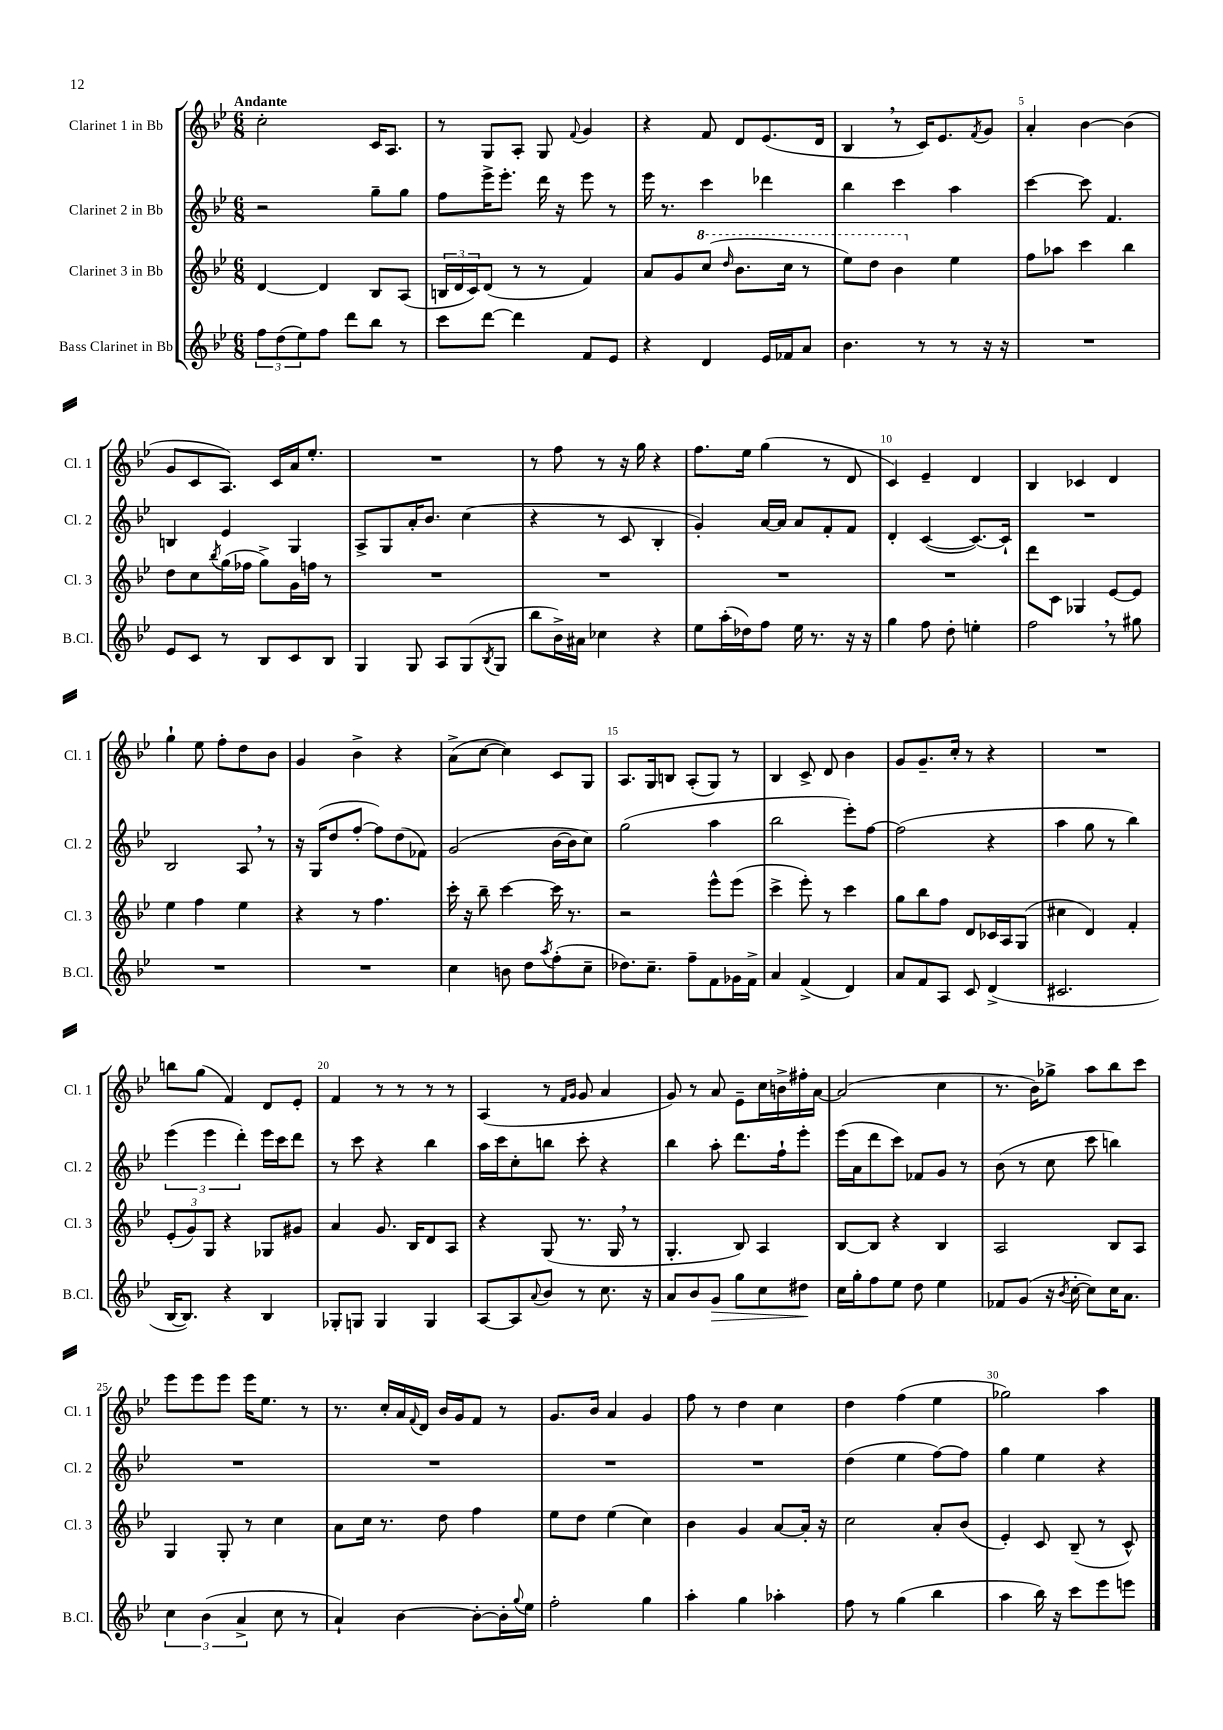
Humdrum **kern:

**kern	**dynam	**kern	**kern	**kern
*part4	*part4	*part3	*part2	*part1
*staff4	*staff4	*staff3	*staff2	*staff1
*I"Bass Clarinet in Bb	*	*I"Clarinet 3 in Bb	*I"Clarinet 2 in Bb	*I"Clarinet 1 in Bb
*I'B.Cl.	*	*I'Cl. 3	*I'Cl. 2	*I'Cl. 1
*clefG2	*	*clefG2	*clefG2	*clefG2
*k[b-e-]	*	*k[b-e-]	*k[b-e-]	*k[b-e-]
*M6/8	*	*M6/8	*M6/8	*M6/8
=1	=1	=1	=1	=1
!	!	!	!	!LO:TX:a:B:t=Andante
12ff\L	.	[4d/	2r	2cc'\
(12dd\	.	.	.	.
12ee-\)	.	.	.	.
8ff\J	.	4d/]	.	.
8ddd\L	.	.	.	.
8bb-\J	.	8B-/L	8gg~\L	16c/KL
.	.	.	.	8.A/J
8r	.	(8A/J	8gg\J	.
=2	=2	=2	=2	=2
8ccc\L	.	24Bn/LL	8ff\L	8r
.	.	24d/	.	.
.	.	24c/J)	.	.
[8ddd\J	.	(8d/J	16eee-^\K	8G/L
.	.	.	8.eee-'\J	.
4ddd\]	.	8r	.	8A'/J
.	.	8r	16ddd\	8G/
.	.	.	16r	.
.	.	.	.	8qqf/
8f/L	.	4f/)	8eee-\	4g/
8e-/J	.	.	8r	.
=3	=3	=3	=3	=3
4r	.	8a/L	16eee-\	4r
.	.	.	8.r	.
.	.	8g/	.	.
*	*	*8va	*	*
4d/	.	(8ccc/J	4ccc\	8f/
.	.	16qqddd/	.	.
.	.	8.bb-\L	.	8d/L
16e-/LL	.	.	4ddd-X\	(8.e-/
16f-X/J	.	16ccc\Jk	.	.
8a/J	.	8r	.	.
.	.	.	.	16d/Jk
=4	=4	=4	=4	=4
4.b-\	.	8eee-\L)	4bb-\	4B-,/
.	.	8ddd\J	.	.
.	.	4bb-\	4ccc\	8r
8r	.	.	.	16c/KL)
.	.	.	.	8.e-/
*	*	*X8va	*	*
8r	.	4ee-\	4aa\	.
.	.	.	.	8qf/
16r	.	.	.	8g/J
16r	.	.	.	.
=5	=5	=5	=5	=5
2.r	.	8ff\L	[4ccc\	4a'/
.	.	8aa-X\J	.	.
.	.	4ccc\	8ccc\]	[4b-\
.	.	.	4.f/	.
.	.	4bb-\	.	(4b-\]
!!LO:LB:g=z
=6	=6	=6	=6	=6
8e-/L	.	8dd\L	4Bn/	8g/L
8c/J	.	8cc\	.	8c/
.	.	8qbb-/	.	.
8r	.	(16gg\L	4e-/	8.A/J)
.	.	16ff-X\JJ	.	.
8B-/L	.	8gg^\L)	.	.
.	.	.	.	16c/LL
8c/	.	16g\L	4G/	16a/J
.	.	16ffn\JJ	.	8.ee-'/J
8B-/J	.	8r	.	.
=7	=7	=7	=7	=7
4G/	.	2.r	8A^/L	2.r
.	.	.	8G/	.
8G/	.	.	16a'/K	.
.	.	.	8.b-/J	.
8A/L	.	.	.	.
(8G/	.	.	(4cc\	.
8qB-/	.	.	.	.
8G/J	.	.	.	.
=8	=8	=8	=8	=8
8bb-\L	.	2.r	4r	8r
16b-^\L)	.	.	.	8ff\
16a#X\JJ	.	.	.	.
4cc-X\	.	.	8r	8r
.	.	.	8c/	16r
.	.	.	.	16gg\
4r	.	.	4B-'/	4r
=9	=9	=9	=9	=9
8ee-\L	.	2.r	4g'/)	8.ff\L
(16aa'\L	.	.	.	.
16dd-X\J)	.	.	.	16ee-\Jk
8ff\J	.	.	[16a/LL	(4gg\
.	.	.	16a/JJ]	.
16ee-\	.	.	8a/L	.
8.r	.	.	.	.
.	.	.	8f'/	8r
16r	.	.	8f/J	8d/
16r	.	.	.	.
=10	=10	=10	=10	=10
4gg\	.	2.r	4d'/	4c/)
8ff\	.	.	([4c/	4e-~/
8dd'\	.	.	.	.
4een'\	.	.	8.c/L_)	4d/
.	.	.	16c`/Jk]	.
=11	=11	=11	=11	=11
2ff,\	.	8ddd\L	2.r	4B-/
.	.	8c\J	.	.
.	.	4G-X/	.	4c-X/
8r	.	[8e-/L	.	4d/
8gg#X\	.	8e-/J]	.	.
!!LO:LB:g=z
=12	=12	=12	=12	=12
2.r	.	4ee-\	2B-/	4gg`\
.	.	4ff\	.	8ee-\
.	.	.	.	8ff'\L
.	.	4ee-\	8A,/	8dd\
.	.	.	8r	8b-\J
=13	=13	=13	=13	=13
2.r	.	4r	16r	4g/
.	.	.	(16G/KL	.
.	.	.	8dd/	.
.	.	8r	[8ff'/J	4b-^\
.	.	4.ff\	8ff\L])	.
.	.	.	(8dd\	4r
.	.	.	8f-X\J)	.
=14	=14	=14	=14	=14
4cc\	.	16ccc'\	(2g/	(8a^\L
.	.	16r	.	.
.	.	8bb-~\	.	[8cc\J
8bn\	.	[4ccc\	.	4cc\])
8dd\L	.	.	.	.
8qaa/	.	.	.	.
(8ff'\	.	16ccc\]	[16b-\LL	8c/L
.	.	8.r	16b-\J]	.
8cc~\J	.	.	8cc\J)	8G/J
=15	=15	=15	=15	=15
8.dd-X\L)	.	2r	(2gg\	8.A/L
8.cc~\J	.	.	.	16G/k
.	.	.	.	8Bn/J
8ff~\L	.	.	.	(8A'/L
8f\	.	8eee-^^\L	4aa\	8G/J)
16g-X\L	.	(8eee-\J	.	8r
16f^\JJ	.	.	.	.
=16	=16	=16	=16	=16
4a/	.	4ccc^\	2bb-\	4B-/
(4f^/	.	8eee-'\)	.	8c^/
.	.	8r	.	8d/
4d/)	.	4ccc\	8eee-'\L)	4b-\
.	.	.	[8ff\J	.
=17	=17	=17	=17	=17
8a/L	.	8gg\L	(2ff\]	8g/L
8f/	.	8bb-\	.	8.g~/
8A/J	.	8ff\J	.	.
.	.	.	.	16cc'/Jk
8c/	.	8d/L	.	8r
(4d^/	.	16c-X/L	4r	4r
.	.	16A/J	.	.
.	.	(8G/J	.	.
=18	=18	=18	=18	=18
2.c#X/	.	4cc#X\	4aa\	2.r
.	.	4d/)	8gg\	.
.	.	.	8r	.
.	.	4f'/	4bb-\)	.
!!LO:LB:g=z
=19	=19	=19	=19	=19
[16B-/KL	.	(12e-'/L	(6eee-\	8bbn\L
8.B-/J])	.	.	.	.
.	.	12g/)	.	.
.	.	.	.	(8gg\J
.	.	12G/J	6eee-\	.
4r	.	4r	.	4f/)
.	.	.	6ddd'\)	.
4B-/	.	8G-X/L	16eee-\LL	8d/L
.	.	.	16ccc\J	.
.	.	8g#X/J	8ddd\J	8e-'/J
=20	=20	=20	=20	=20
8G-X'/L	.	4a/	8r	4f/
8Gn/J	.	.	8ccc\	.
4G/	.	8.g/	4r	8r
.	.	.	.	8r
.	.	16B-/KL	.	.
4G/	.	8d/	4bb-\	8r
.	.	8A/J	.	8r
=21	=21	=21	=21	=21
[8A/L	.	4r	16aa\LL	(4A/
.	.	.	16ccc\J	.
8A/]	.	.	8cc'\	.
8qqa/	.	.	.	.
8b-/J	.	(8G/	8bbn\J	8r
.	.	.	.	16qqf/LL
.	.	.	.	16qqg/JJ
8r	.	8.r	8ccc'\	8g/
8.cc\	.	.	4r	4a/
.	.	16G,/	.	.
.	.	8r	.	.
16r	.	.	.	.
=22	=22	=22	=22	=22
8a/L	.	4.G'/	4bb-\	8g/)
8b-/	.	.	.	8r
!	!LO:HP:b	!	!	!
8g/J	>	.	8aa'\	8a/
8gg\L	.	8B-/)	8.ddd\L	8e-~\L
8cc\	.	4A/	.	16cc\L
.	.	.	16ff`\k	16bn^\
8dd#X\J	.	.	8eee-'\J	16ff#X'\
.	.	.	.	[16a\JJ
.	]	.	.	.
=23	=23	=23	=23	=23
16cc\LL	.	[8B-/L	(16eee-\LL	(2a/]
16gg'\J	.	.	16a\J	.
8ff\	.	8B-/J]	8ddd\	.
8ee-\J	.	4r	8ccc\J)	.
8dd\	.	.	8f-X/L	.
4ee-\	.	4B-/	8g/J	4cc\
.	.	.	8r	.
=24	=24	=24	=24	=24
8f-X/L	.	2A/	(8b-\	8.r
(8g/J	.	.	8r	.
.	.	.	.	16b-\KL)
16r	.	.	8cc\	8gg-X^\J
8qb-/	.	.	.	.
[16cc'\	.	.	.	.
8cc\L])	.	.	8ccc\	8aa\L
16cc\K	.	8B-/L	4bbn\)	8bb-\
8.a\J	.	.	.	.
.	.	8A/J	.	8ccc\J
!!LO:LB:g=z
=25	=25	=25	=25	=25
6cc\	.	4G/	2.r	8eee-\L
.	.	.	.	8eee-\
(6b-\	.	.	.	.
.	.	8G'/	.	8eee-\J
6a^/	.	.	.	.
.	.	8r	.	16eee-\KL
.	.	.	.	8.ee-\J
8cc\	.	4cc\	.	.
8r	.	.	.	8r
=26	=26	=26	=26	=26
4a`/)	.	8a\L	2.r	8.r
.	.	16cc\Jk	.	.
.	.	8.r	.	16cc'/LL
[4b-\	.	.	.	16a/
.	.	.	.	8qqf/
.	.	.	.	16d/JJ
.	.	8dd\	.	16b-/LL
.	.	.	.	16g/J
8b-'\L_	.	4ff\	.	8f/J
16b-'\L]	.	.	.	8r
8qqgg/	.	.	.	.
16ee-\JJ	.	.	.	.
=27	=27	=27	=27	=27
2ff'\	.	8ee-\L	2.r	8.g/L
.	.	8dd\J	.	.
.	.	.	.	16b-/Jk
.	.	(4ee-\	.	4a/
4gg\	.	4cc\)	.	4g/
=28	=28	=28	=28	=28
4aa'\	.	4b-\	2.r	8ff\
.	.	.	.	8r
4gg\	.	4g/	.	4dd\
4aa-X'\	.	[8a/L	.	4cc\
.	.	16a'/Jk]	.	.
.	.	16r	.	.
=29	=29	=29	=29	=29
8ff\	.	2cc\	(4dd\	4dd\
8r	.	.	.	.
(4gg\	.	.	4ee-\	(4ff\
4bb-\	.	8a'/L	[8ff\L)	4ee-\
.	.	(8b-/J	8ff\J]	.
=30	=30	=30	=30	=30
4aa\	.	4e-'/)	4gg\	2gg-X\)
16bb-\)	.	8c/	4ee-\	.
16r	.	.	.	.
8ccc\L	.	(8B-~/	.	.
8eee-\	.	8r	4r	4aa\
8eeen\J	.	8c^^/)	.	.
==	==	==	==	==
*-	*-	*-	*-	*-
